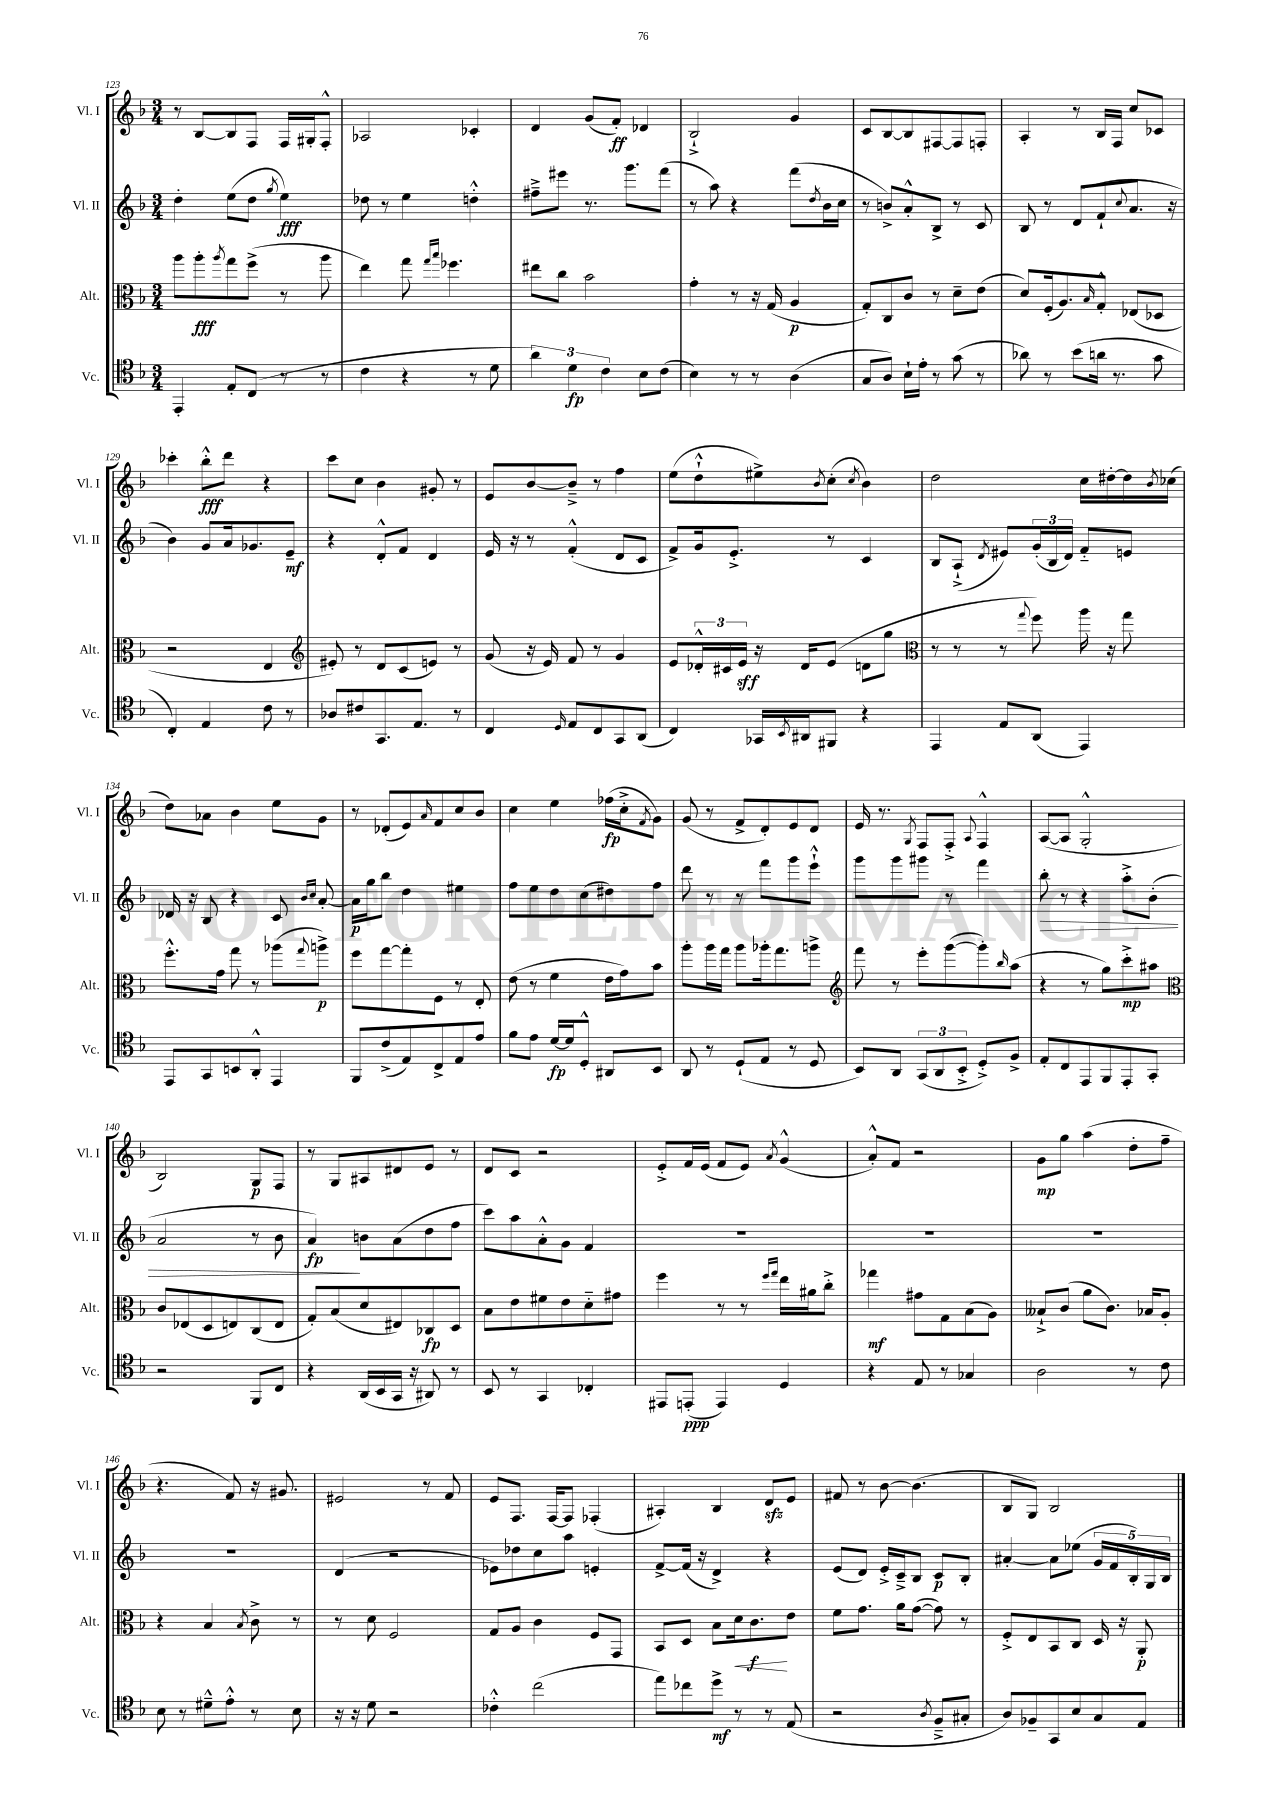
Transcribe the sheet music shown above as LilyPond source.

<<
\new StaffGroup <<
\new Staff = "s0" \with { instrumentName = "Vl. I" shortInstrumentName = "Vl. I" } {
    \clef treble \key f \major \numericTimeSignature \time 3/4
    r8 bes8~ bes8 f8 f16 gis16-. f8-.-^ |
    aes2 ces'4-. |
    d'4 g'8( f'8-.\ff) des'4 |
    bes2-!-> g'4 |
    c'8 bes8~ bes8 fis8~ fis8 f8-. |
    a4-. r8 bes16 f16 c''8 ces'8 |
    ces'''4-. bes''8-.-^\fff d'''8 r4 |
    c'''8 c''8 bes'4 gis'8-. r8 |
    e'8 bes'8~ bes'8---> r8 f''4 |
    e''8( d''8-!-^ eis''8->) \acciaccatura { bes'8 } c''8-.( \acciaccatura { c''8 } bes'4) |
    d''2 c''16 dis''16~-. dis''16 \acciaccatura { bes'8 } ces''16( |
    d''8) aes'8 bes'4 e''8 g'8 |
    r8 des'8-.( e'8) \grace { a'16 } f'8 c''8 bes'8 |
    c''4 e''4 fes''16\fp( c''16-.-> \acciaccatura { f'8 } g'8) |
    g'8( r8 f'8-> d'8-.) e'8 d'8 |
    e'16 r8. \acciaccatura { g8 } f8 f8-.-> \appoggiatura { a8 } f4-^ |
    a8~( a8 g2-.-^ |
    bes2) g8\p f8 |
    r8 g8 ais8 dis'8 e'8 r8 |
    d'8 c'8 r2 |
    e'8-.-> f'16 e'16( f'8 e'8) \acciaccatura { a'8 } g'4-^( |
    a'8-.-^) f'8 r2 |
    g'8\mp g''8 a''4( d''8-. f''8-- |
    r4. f'8) r16 gis'8. |
    eis'2 r8 f'8 |
    e'8 f8. f16~ f8 fes4-.( |
    ais4-.) bes4 d'8\sfz e'8 |
    fis'8 r8 bes'8~ bes'4.( |
    bes8 g8) bes2 \bar "|." |
}
\new Staff = "s1" \with { instrumentName = "Vl. II" shortInstrumentName = "Vl. II" } {
    \clef treble \key f \major \numericTimeSignature \time 3/4
    d''4-. e''8( d''8 \acciaccatura { g''8 } e''4\fff) |
    des''8 r8 e''4 d''4-.-^ |
    fis''8---> eis'''8 r8. g'''8. f'''8( |
    r8 a''8) r4 f'''8( \acciaccatura { d''8 } bes'16 c''16 |
    r8 b'8->) a'8-.-^ bes8-> r8 c'8 |
    bes8 r8 d'8( f'8-! \appoggiatura { c''8 } a'8. r16 |
    bes'4) g'8 a'16 ges'8. e'8--\mf |
    r4 d'8-.-^ f'8 d'4 |
    e'16 r16 r8 f'4-.-^( d'8 c'8 |
    f'8->) g'16 e'8.-.-> r8 c'4 |
    bes8 a8-!->( \acciaccatura { d'8 } eis'8) \tuplet 3/2 { g'16-.( bes16 d'16) } f'8-_ e'8 |
    des'16 r16 bes8 r4 c'8 \grace { bes'16 c''16 } a'8~-. |
    a'16\p g''16 bes''8 d''4 eis''4 |
    f''8 e''8 d''8 c''8( dis''8) f''8 |
    d'''8 r8 r8 f'''8 g'''8 e'''8-!-^ |
    g'''8 g'''8 gis'''8 r8 f'''4 |
    bes''8-.\> r8 r4 a''8-.-> bes'8-.( |
    a'2 r8 bes'8 |
    a'4\fp\!) b'8 a'8( d''8 f''8 |
    c'''8) a''8 a'8-.-^ g'8 f'4 |
    R2. |
    R2. |
    R2. |
    R2. |
    d'4( r2 |
    ees'8) des''8 c''8 a''8 e'4-. |
    f'8~-> f'16( r16 d'4->) r4 |
    e'8( d'8) e'16-.-> c'16---> bes8 c'8\p bes8-. |
    ais'4~-. ais'8 ees''8( \tuplet 5/4 { g'16 f'16 bes16-.) g16 bes16 } \bar "|." |
}
\new Staff = "s2" \with { instrumentName = "Alt." shortInstrumentName = "Alt." } {
    \clef alto \key f \major \numericTimeSignature \time 3/4
    a''8 a''8-.\fff \acciaccatura { a''8 } g''8 f''8->( r8 a''8 |
    e''4) g''8 \grace { g''16 bes''16 } fes''4. |
    eis''8 c''8 bes'2 |
    g'4-. r8 r16 g16( a4\p |
    g8-.) c8 c'8 r8 d'8-- e'8( |
    d'8) f16-.( a8.) \grace { bes16 } g8-.-^ ees8( des8 |
    r2 e4 |
    \clef treble eis'8-.) r8 d'8 c'8( e'8) r8 |
    g'8( r16 e'16) f'8 r8 g'4 |
    e'8 \tuplet 3/2 { des'16-.-^ cis'16 e'16\sff } r16 des'16 e'8( d'8 g''8 |
    \clef alto r8 r8 r8 \appoggiatura { g''8 } f''8) a''16 r16 g''8 |
    f''8.-.-^ g'16 g''8 r8 aes''8( \appoggiatura { g''8 } a''8->\p) |
    f''8 g''8~ g''8-. f8 r8 e8-. |
    e'8( r8 f'4 e'16 g'16) bes'8 |
    a''8-. a''16 g''16 a''8 aes''16-. g''8. a''8-> |
    \clef treble f'''8 r8 e'''8-. g'''8~( g'''8-.) \grace { bes''16 } a''8( |
    r4 r8 g''8) c'''8-.->\mp ais''8 |
    \clef alto c'8 ees8( d8 e8) c8( e8 |
    g8-.) bes8( d'8 eis8) ces8\fp d8 |
    bes8 e'8 fis'8 e'8 d'8-_ gis'8 |
    f''4 r8 r8 \grace { f''16 g''16 } e''16 ais'16 c''8-.-> |
    ges''4\mf gis'8 g8 bes8( a8) |
    beses8-!-> c'8( a'8 c'8.) bes16 a8-. |
    r4 bes4 \acciaccatura { bes8 } c'8-> r8 |
    r8 d'8 f2 |
    g8 a8 c'4 f8 g,8 |
    bes,8 d8 bes8 d'16\< c'8.\f\! e'8 |
    f'8 g'8. a'16 g'8~( g'8) r8 |
    f8-.-> e8 bes,8 c8 d16 r16 a,8-.\p \bar "|." |
}
\new Staff = "s3" \with { instrumentName = "Vc." shortInstrumentName = "Vc." } {
    \clef tenor \key f \major \numericTimeSignature \time 3/4
    e,4-. e8-. c8( r8 r8 |
    c'4 r4 r8 d'8 |
    \tuplet 3/2 { a'4) d'4\fp c'4 } bes8 c'8( |
    bes4) r8 r8 a4( |
    g8 a8) bes16-! e'16-. r8 g'8( r8 |
    aes'8) r8 bes'8( a'16 r8. g'8 |
    c4-.) e4 c'8 r8 |
    aes8 cis'8 g,8. e8. r8 |
    c4 \grace { d16 } e8 c8 g,8 a,8( |
    c4) ges,16 \acciaccatura { bes,8 } ais,16 fis,8 r4 |
    e,4 e8 a,8( e,4) |
    e,8 g,8 b,8 a,8-.-^ e,4 |
    f,8 c'8->( e8) c8-> e8 e'8 |
    f'8 e'8 d'16~\fp d'16 d8-.-^ ais,8 bes,8 |
    a,8 r8 d8-!( e8 r8 d8 |
    bes,8) a,8 \tuplet 3/2 { g,8( a,8 bes,8-.-> } d8-.->) f8-> |
    e8-. c8 e,8 f,8 e,8-. g,8-. |
    r2 f,8 c8 |
    r4 a,16( bes,16 g,16 r16 ais,8) r8 |
    bes,8 r8 g,4 ces4-. |
    eis,8 e,8-.\ppp( e,4) d4 |
    r4 e8 r8 ges4 |
    a2 r8 c'8 |
    bes8 r8 dis'8---^ e'8-.-^ r8 bes8 |
    r16 r16 d'8 r2 |
    ces'4-.-^ c''2( |
    e''8) ces''8 d''8->\mf r8 r8 e8( |
    r2 \acciaccatura { a8 } f8---> gis8-. |
    a8) fes8-- g,8 bes8 g8 e8 \bar "|." |
}
>>
>>
\layout { \context { \Score currentBarNumber = #123 } }
